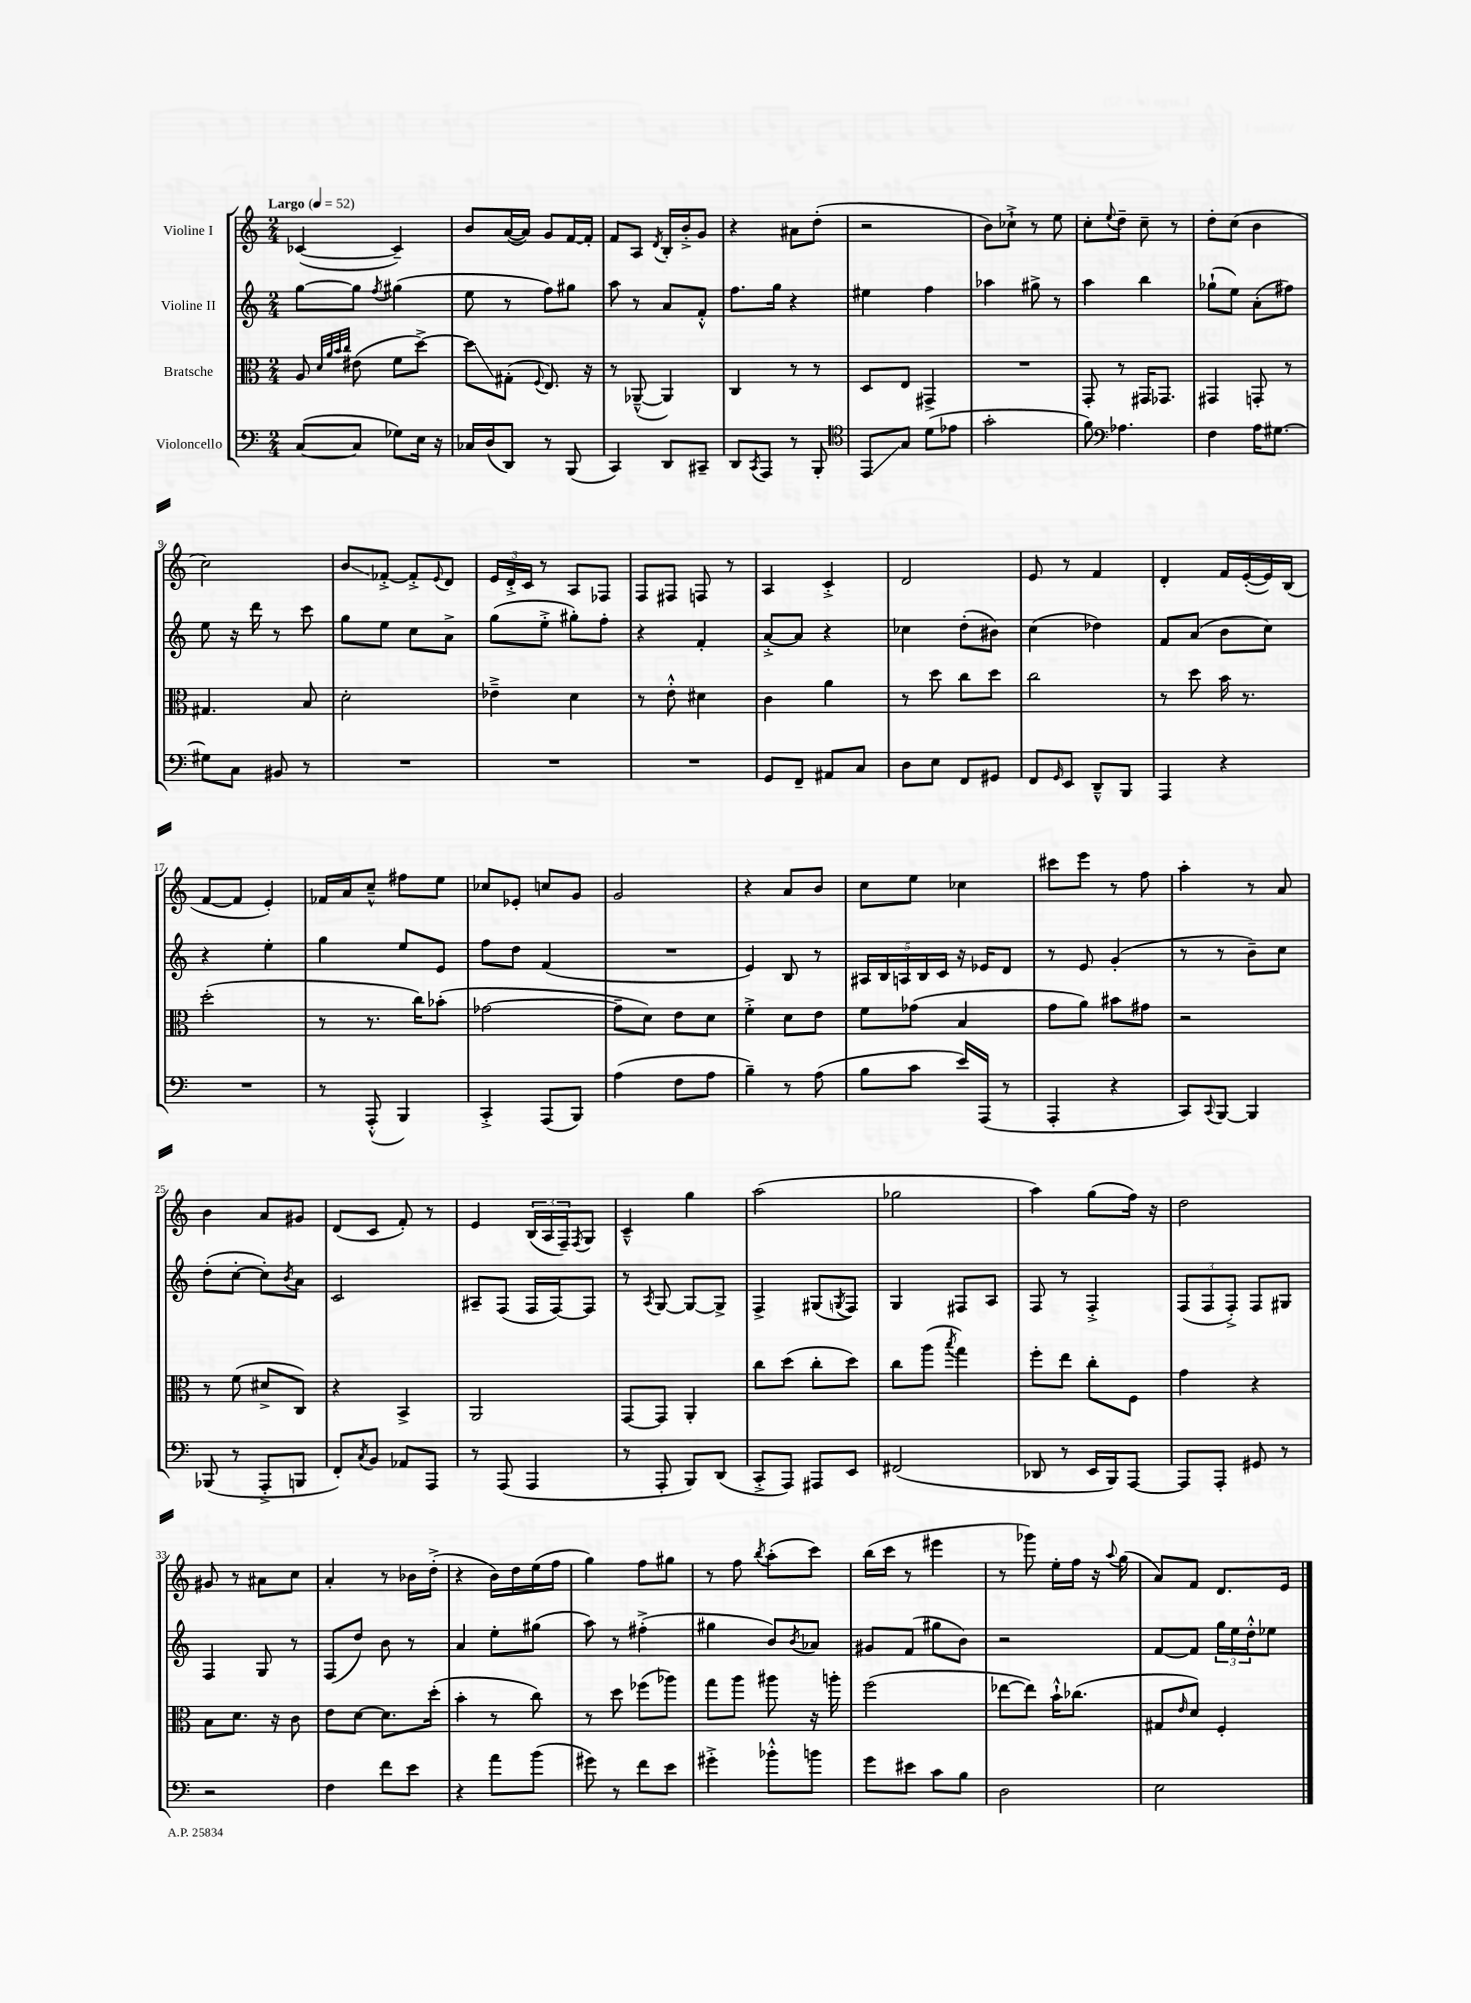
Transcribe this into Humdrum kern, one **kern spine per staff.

**kern	**kern	**kern	**kern
*staff4	*staff3	*staff2	*staff1
*clefF4	*clefC3	*clefG2	*clefG2
*k[]	*k[]	*k[]	*k[]
*M2/4	*M2/4	*M2/4	*M2/4
*MM52	*MM52	*MM52	*MM52
([8C/L	8A/	[8gg\L	([4c-/
.	32qqd/LLL	.	.
.	32qqa/	.	.
.	32qqb/	.	.
.	32qqcc/JJJ	.	.
8C/]J	(8e#\	8gg\]J	.
.	.	8qff/	.
8G-\L)	8f\L	(4gg#\	4c-~/])
16E\Jk	[8dd^\J)	.	.
16r	.	.	.
=	=	=	=
16C-/LL	8dd\]L	8ee\	8b/L
(16D/J	.	.	.
8DD/J)	(8G#'\J	8r	([16a/L
.	.	.	16a/]JJ)
.	8qqF/	.	.
8r	8.E/)	8ff\L)	8g/L
(8BBB/	.	8gg#\J	[16f/L
.	16r	.	16f'/]JJ
=	=	=	=
4CC/)	8r	8aa\	8f/L
.	([8AA-~^^/	8r	8A/J
.	.	.	8qd/
8DD/L	4AA-/])	8a/L	16B'/LL
.	.	.	16b'^/J
8CC#~/J	.	8f'^^/J	8g/J
=	=	=	=
8DD/L	4C/	8.ff\L	4r
8qCC/	.	.	.
8AAA/J	.	.	.
.	.	16gg\Jk	.
8r	8r	4r	8a#\L
8BBB'/	8r	.	(8dd'\J
=	=	=	=
*clefC4	*	*	*
8EE/L	8D/L	4ee#\	2r
8G/J	8E/J	.	.
(8d\L	4GG#^/	4ff\	.
8e-\J	.	.	.
=	=	=	=
2g'\	2r	4aa-\	8b\L)
.	.	.	8cc-`^\J
.	.	8gg#^\	8r
.	.	8r	8ee\
=	=	=	=
8f\)	8GG'/	4aa\	8cc'\L
*clefF4	*	*	*
.	.	.	8qqee/
4.A-\	8r	.	8dd~\J
.	16GG#/LK	4bb\	8cc~\
.	8.GG-/J	.	.
.	.	.	8r
=	=	=	=
4F\	4GG#/	(8gg-`\L	8dd'\L
.	.	8ee\J)	(8cc\J
16A\LK	8GG'/	(8a'\L	4b\
[8.G#\J	.	.	.
.	8r	8ff#\J)	.
=	=	=	=
8G#\]L	4.G#/	8ee\	2cc\)
8C\J	.	16r	.
.	.	16ddd\	.
8BB#/	.	8r	.
8r	8B/	8ccc\	.
=	=	=	=
2r	2d'\	8gg\L	8b/L
.	.	8ee\J	[8f-'^/J
.	.	8cc\L	8f-'^/]L
.	.	.	8qqe/
.	.	8a^\J	8d/J
=	=	=	=
2r	4e-~^\	(8gg\L	24e/LL
.	.	.	24d'^/
.	.	.	24c/JJ
.	.	8ee'^\J	8r
.	4d\	8gg#'\L)	8A/L
.	.	8ff'\J	8F-/J
=	=	=	=
2r	8r	4r	8F/L
.	8e'^^\	.	8F#/J
.	4d#\	4f'/	8F/
.	.	.	8r
=	=	=	=
8GG/L	4c\	[8a'^/L	4A/
8FF~/J	.	8a/]J	.
8AA#/L	4a\	4r	4c'^/
8C/J	.	.	.
=	=	=	=
8D\L	8r	4cc-\	2d/
8E\J	8dd\	.	.
8FF/L	8cc\L	(8dd'\L	.
8GG#/J	8dd\J	8b#\J)	.
=	=	=	=
8FF/L	2cc\	(4cc\	8e/
16qqGG/	.	.	.
8EE/J	.	.	8r
8DD~^^/L	.	4dd-\)	4f/
8BBB/J	.	.	.
=	=	=	=
4AAA/	8r	8f/L	4d'/
.	8dd\	(8a/J	.
4r	16b\	8b\L	16f/LL
.	8.r	.	([16e'/
.	.	8cc\J)	16e/])
.	.	.	(16B/JJ
=	=	=	=
2r	(2dd'\	4r	[8f/L
.	.	.	8f/]J
.	.	4ee'\	4e'/)
=	=	=	=
8r	8r	4gg\	16f-/LL
.	.	.	16a/J
(8AAA'^^/	8.r	.	8cc~^^/J
4BBB/)	.	8ee/L	8ff#\L
.	16cc\LK)	.	.
.	(8b-'\J	8e/J	8ee\J
=	=	=	=
4CC'^/	[2g-\	8ff\L	8cc-/L
.	.	8dd\J	8e-'/J
(8AAA/L	.	(4f/	8cc/L
8BBB/J)	.	.	8g/J
=	=	=	=
(4A\	8g-~\]L	2r	2g/
.	8d\J)	.	.
8F\L	8e\L	.	.
8A\J	8d\J	.	.
=	=	=	=
4B~\)	4f'^\	4e/)	4r
8r	8d\L	8B/	8a/L
(8A\	8e\J	8r	8b/J
=	=	=	=
8B\L	8f\L	20A#/LL	8cc\L
.	.	20B/	.
.	.	20A/	.
8c\J	(8g-\J	.	8ee\J
.	.	20B/	.
.	.	20c/JJ	.
16e/LL)	4B/	16r	4cc-\
(16AAA/JJ	.	16e-/LK	.
8r	.	8d/J	.
=	=	=	=
4AAA'/	8g\L	8r	8ccc#\L
.	8a\J)	8e/	8eee\J
4r	8b#\L	(4g'/	8r
.	8g#\J	.	8ff\
=	=	=	=
8CC/L)	2r	8r	4aa'\
8qqCC/	.	.	.
[8BBB/J	.	8r	.
4BBB/]	.	8b~\L)	8r
.	.	8cc\J	8a/
=	=	=	=
(8BBB-/	8r	(8dd'\L	4b\
8r	(8f\	[8cc'\J	.
8AAA'^/L	8d#^/L	8cc'\]L)	8a/L
.	.	8qb/	.
8BBB/J	8C/J)	8a\J	8g#/J
=	=	=	=
8FF'/L)	4r	2c/	(8d/L
8qC/	.	.	.
8BB/J	.	.	8c/J
8AA-/L	4BB^/	.	8f'/)
8AAA/J	.	.	8r
=	=	=	=
8r	2AA/	8A#~/L	4e/
(8AAA/	.	(8F/J	.
4AAA/	.	16F/LL	(24B/LL
.	.	.	24A/
.	.	[16F/J)	.
.	.	.	24F~/J)
.	.	.	8qF/
.	.	8F/]J	8G/J
=	=	=	=
8r	[8GG/L	8r	4c~^^/
.	.	8qA/	.
8AAA'/	8GG/]J	[8G/	.
8BBB/L)	4AA'/	8G/_L	4gg\
(8DD/J	.	8G^/]J	.
=	=	=	=
8CC'^/L	8cc\L	4F^/	(2aa\
8AAA/J)	(8dd\J	.	.
8AAA#/L	8cc'\L	(8G#/L	.
.	.	8qG/	.
8EE/J	8dd\J)	8F/J)	.
=	=	=	=
(2FF#/	8cc\L	4G/	2gg-\
.	(8aa\J	.	.
.	8qbb/	.	.
.	4gg\)	8F#/L	.
.	.	8A/J	.
=	=	=	=
8DD-/	8ff'\L	8F/	4aa\)
8r	8ee\J	8r	.
16EE/LL	8cc'\L	4F'^/	(8gg\L
16BBB/J)	.	.	.
[8AAA/J	8F\J	.	16ff\Jk)
.	.	.	16r
=	=	=	=
8AAA/]L	4g\	(12F/L	2dd\
.	.	12F/	.
8AAA'/J	.	.	.
.	.	12F'^/J)	.
8GG#/	4r	8F/L	.
8r	.	8G#/J	.
=	=	=	=
2r	8B\L	4F/	8g#/
.	8.d\J	.	8r
.	.	8G/	8a#\L
.	16r	.	.
.	8c\	8r	8cc\J
=	=	=	=
4F\	8e\L	(8F/L	4a'/
.	[8d\J	8dd/J)	.
8f\L	8.d\]L	8b\	8r
8e\J	.	8r	16b-\LL
.	(16dd'\Jk	.	(16dd'^\JJ
=	=	=	=
4r	4b'\	4a/	4r
8a\L	8r	8ee'\L	16b\LL)
.	.	.	16dd\
(8b\J	8cc\)	(8gg#\J	(16ee\
.	.	.	16ff\JJ
=	=	=	=
8g#\)	8r	8aa\)	4gg\)
8r	8dd\	8r	.
8f\L	(8ff-\L	(4ff#'^\	8ff\L
8e\J	8aa-\J)	.	8gg#\J
=	=	=	=
4g#'^\	8gg\L	4gg#\	8r
.	8aa\J	.	8ff\
.	.	.	8qbb/
8b-'^^\L	8aa#\	8b/L)	(8aa'\L
.	.	8qb/	.
8b\J	16r	8a-/J	8ccc\J)
.	16aa'\	.	.
=	=	=	=
8g\L	(2ff\	8g#/L	(16bb\LL
.	.	.	16ccc\JJ
8e#\J	.	(8f/J	8r
8c\L	.	8gg#\L	4eee#\
8B\J	.	8b\J)	.
=	=	=	=
2D\	[8ee-\L	2r	8r
.	8ee-\]J)	.	8ggg-\)
.	16b`^^\LK	.	16ee'\LL
.	(8.cc-\J	.	16ff\JJ
.	.	.	16r
.	.	.	8qqaa/
.	.	.	(16gg\
=	=	=	=
2E\	8G#/L	[8f/L	8a/L)
.	16qqe/	.	.
.	8d/J)	8f/]J	8f/J
.	4F'/	24gg\LL	8.d/L
.	.	24ee\	.
.	.	24dd'^^\J	.
.	.	8ee-\J	.
.	.	.	16e/Jk
==	==	==	==
*-	*-	*-	*-
